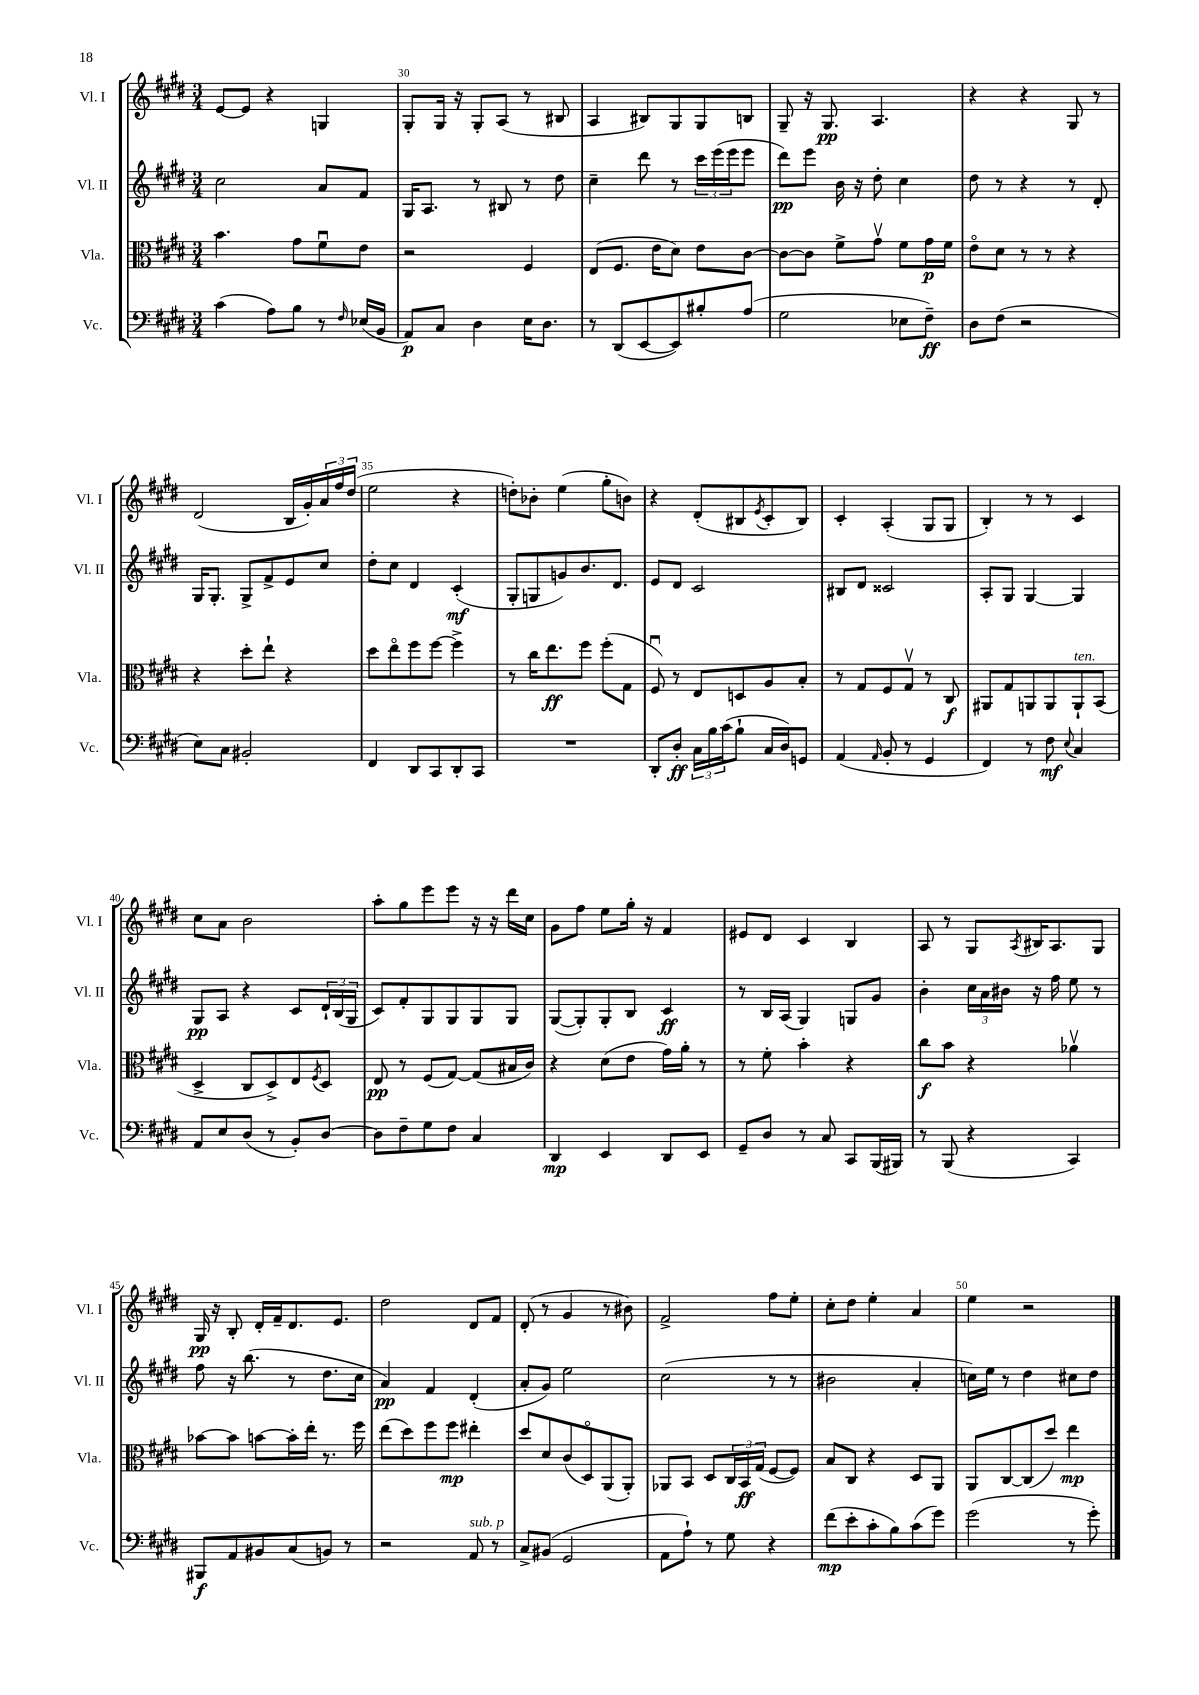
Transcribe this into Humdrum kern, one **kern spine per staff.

**kern	**dynam	**kern	**dynam	**kern	**dynam	**kern	**dynam
*part4	*part4	*part3	*part3	*part2	*part2	*part1	*part1
*staff4	*staff4	*staff3	*staff3	*staff2	*staff2	*staff1	*staff1
*I"Vc.	*	*I"Vla.	*	*I"Vl. II	*	*I"Vl. I	*
*I'Vc.	*	*I'Vla.	*	*I'Vl. II	*	*I'Vl. I	*
*clefF4	*	*clefC3	*	*clefG2	*	*clefG2	*
*k[f#c#g#d#]	*	*k[f#c#g#d#]	*	*k[f#c#g#d#]	*	*k[f#c#g#d#]	*
*M3/4	*	*M3/4	*	*M3/4	*	*M3/4	*
=29	=29	=29	=29	=29	=29	=29	=29
(4c#\	.	4.b\	.	2cc#\	.	[8e/L	.
.	.	.	.	.	.	8e/J]	.
8A\L)	.	.	.	.	.	4r	.
8B\J	.	8g#\L	.	.	.	.	.
8r	.	8f#u\	.	8a/L	.	4Gn/	.
16qqF#/	.	.	.	.	.	.	.
(16E-X/LL	.	8e\J	.	8f#/J	.	.	.
16BB/JJ	.	.	.	.	.	.	.
=30	=30	=30	=30	=30	=30	=30	=30
8AA/L)	p	2r	.	16G#/KL	.	8G#'/L	.
.	.	.	.	8.A/J	.	.	.
8C#/J	.	.	.	.	.	16G#/Jk	.
.	.	.	.	.	.	16r	.
4D#\	.	.	.	8r	.	8G#'/L	.
.	.	.	.	8B#X/	.	(8A/J	.
16E\KL	.	4F#/	.	8r	.	8r	.
8.D#\J	.	.	.	.	.	.	.
.	.	.	.	8dd#\	.	8B#X/	.
=31	=31	=31	=31	=31	=31	=31	=31
8r	.	(8E/L	.	4cc#~\	.	4A/	.
(8DD#/L	.	8.F#/J	.	.	.	.	.
[8EE/	.	.	.	8ddd#\	.	8B#X/L)	.
.	.	16e\KL	.	.	.	.	.
8EE/])	.	8d#\J)	.	8r	.	8G#/	.
8B#X'/	.	8e\L	.	24ccc#\LL	.	8G#/	.
.	.	.	.	(24eee\	.	.	.
.	.	.	.	24eee\J	.	.	.
(8A/J	.	[8c#\J	.	8eee\J	.	8Bn/J	.
=32	=32	=32	=32	=32	=32	=32	=32
2G#\	.	8c#\L_	.	8ddd#\L)	pp	8G#~/	.
.	.	8c#\J]	.	8eee\J	.	16r	.
.	.	.	.	.	.	8.G#/	pp
.	.	8f#^\L	.	16b\	.	.	.
.	.	.	.	16r	.	.	.
.	.	8g#v\J	.	8dd#'\	.	4.A/	.
8E-X\L	.	8f#\L	.	4cc#\	.	.	.
8F#~\J)	ff	16g#\L	p	.	.	.	.
.	.	16f#\JJ	.	.	.	.	.
=33	=33	=33	=33	=33	=33	=33	=33
8D#\L	.	8e\L	.	8dd#\	.	4r	.
(8F#\J	.	8d#\J	.	8r	.	.	.
2r	.	8r	.	4r	.	4r	.
.	.	8r	.	.	.	.	.
.	.	4r	.	8r	.	8G#/	.
.	.	.	.	8d#'/	.	8r	.
!!LO:LB:g=z
=34	=34	=34	=34	=34	=34	=34	=34
8E\L)	.	4r	.	16G#/KL	.	(2d#/	.
.	.	.	.	8.G#'/J	.	.	.
8C#\J	.	.	.	.	.	.	.
2BB#X'/	.	8dd#'\L	.	8G#^/L	.	.	.
.	.	8ee`\J	.	8f#^/	.	.	.
.	.	4r	.	8e/	.	16B/LL	.
.	.	.	.	.	.	16g#'/)	.
.	.	.	.	8cc#/J	.	24a/	.
.	.	.	.	.	.	24ff#/	.
.	.	.	.	.	.	(24dd#/JJ	.
=35	=35	=35	=35	=35	=35	=35	=35
4FF#/	.	8dd#\L	.	8dd#'\L	.	2ee\	.
.	.	8ee\	.	8cc#\J	.	.	.
8DD#/L	.	8ff#\	.	4d#/	.	.	.
8CC#/	.	[8ff#\J	.	.	.	.	.
8DD#'/	.	4ff#^\]	.	(4c#'/	mf	4r	.
8CC#/J	.	.	.	.	.	.	.
=36	=36	=36	=36	=36	=36	=36	=36
2.r	.	8r	.	8G#'/L	.	8ddn'\L)	.
.	.	16cc#\KL	.	8Gn/	.	8b-X'\J	.
.	.	8.ee\	ff	.	.	.	.
.	.	.	.	8gn/)	.	(4ee\	.
.	.	8ff#\J	.	8.b/	.	.	.
.	.	(8ff#'\L	.	.	.	8gg#'\L	.
.	.	.	.	8.d#/J	.	.	.
.	.	8G#\J	.	.	.	8bn\J)	.
=37	=37	=37	=37	=37	=37	=37	=37
8DD#'/L	.	8F#u/)	.	8e/L	.	4r	.
8D#'/J	ff	8r	.	8d#/J	.	.	.
24C#\LL	.	8E/L	.	2c#/	.	(8d#'/L	.
24B\	.	.	.	.	.	.	.
(24c#\J	.	.	.	.	.	.	.
8B`\J	.	8Dn/	.	.	.	8B#X/	.
.	.	.	.	.	.	8qe/	.
16C#/LL	.	8A/	.	.	.	8c#'/	.
16D#/J)	.	.	.	.	.	.	.
8GGn/J	.	8B'/J	.	.	.	8B#/J)	.
=38	=38	=38	=38	=38	=38	=38	=38
(4AA/	.	8r	.	8B#X/L	.	4c#'/	.
.	.	8G#/L	.	8d#/J	.	.	.
16qqAA/	.	.	.	.	.	.	.
8BB'/	.	8F#/	.	2c##X/	.	(4A'/	.
8r	.	8G#v/J	.	.	.	.	.
4GG#/	.	8r	.	.	.	8G#/L	.
.	.	8C#/	f	.	.	8G#/J	.
=39	=39	=39	=39	=39	=39	=39	=39
4FF#/)	.	8AA#X/L	.	8A'/L	.	4B'/)	.
.	.	8G#/	.	8G#/J	.	.	.
8r	.	8AAn/	.	[4G#/	.	8r	.
8F#\	mf	8AA/	.	.	.	8r	.
8qqE/	.	.	.	.	.	.	.
!	!	!LO:TX:a:i:t=ten.	!	!	!	!	!
4C#/	.	8AA`/	.	4G#/]	.	4c#/	.
.	.	(8BB/J	.	.	.	.	.
!!LO:LB:g=z
=40	=40	=40	=40	=40	=40	=40	=40
8AA/L	.	4D#^/	.	8G#/L	pp	8cc#\L	.
8E/	.	.	.	8A/J	.	8a\J	.
(8D#/J	.	8C#/L	.	4r	.	2b\	.
8r	.	8D#^/)	.	.	.	.	.
8BB'/L)	.	8E/	.	8c#/L	.	.	.
.	.	8qF#/	.	.	.	.	.
[8D#/J	.	8D#/J	.	24d#`/L	.	.	.
.	.	.	.	(24B/	.	.	.
.	.	.	.	24G#/JJ	.	.	.
=41	=41	=41	=41	=41	=41	=41	=41
8D#\L]	.	8E/	pp	8c#/L)	.	8aa'\L	.
8F#~\	.	8r	.	8f#'/	.	8gg#\	.
8G#\	.	(8F#/L	.	8G#/	.	8eee\	.
8F#\J	.	[8G#/J)	.	8G#/	.	8eee\J	.
4C#/	.	(8G#/L]	.	8G#/	.	16r	.
.	.	.	.	.	.	16r	.
.	.	16B#X/L	.	8G#/J	.	16ddd#\LL	.
.	.	16c#/JJ)	.	.	.	16cc#\JJ	.
=42	=42	=42	=42	=42	=42	=42	=42
4DD#/	mp	4r	.	([8G#/L	.	8g#\L	.
.	.	.	.	8G#'/])	.	8ff#\J	.
4EE/	.	(8d#\L	.	8G#'/	.	8ee\L	.
.	.	8e\J	.	8B/J	.	16gg#'\Jk	.
.	.	.	.	.	.	16r	.
8DD#/L	.	16g#\LL)	.	4c#/	ff	4f#/	.
.	.	16a'\JJ	.	.	.	.	.
8EE/J	.	8r	.	.	.	.	.
=43	=43	=43	=43	=43	=43	=43	=43
8GG#~/L	.	8r	.	8r	.	8e#X/L	.
8D#/J	.	8f#'\	.	16B/LL	.	8d#/J	.
.	.	.	.	(16A/JJ	.	.	.
8r	.	4b'\	.	4G#/)	.	4c#/	.
8C#/	.	.	.	.	.	.	.
8CC#/L	.	4r	.	8Gn/L	.	4B/	.
(16BBB/L	.	.	.	8g#/J	.	.	.
16BBB#X/JJ)	.	.	.	.	.	.	.
=44	=44	=44	=44	=44	=44	=44	=44
8r	.	8cc#\L	f	4b'\	.	8A/	.
(8BBB/	.	8b\J	.	.	.	8r	.
4r	.	4r	.	24cc#\LL	.	8G#/L	.
.	.	.	.	24a\	.	.	.
.	.	.	.	24b#X\JJ	.	.	.
.	.	.	.	.	.	8qA/	.
.	.	.	.	16r	.	16B#X/K	.
.	.	.	.	16ff#\	.	8.A/	.
4CC#/)	.	4a-Xv\	.	8ee\	.	.	.
.	.	.	.	8r	.	8G#/J	.
!!LO:LB:g=z
=45	=45	=45	=45	=45	=45	=45	=45
8BBB#X/L	f	[8b-X\L	.	8ff#\	.	16G#/	pp
.	.	.	.	.	.	16r	.
8AA/	.	8b-\J]	.	16r	.	8B'/	.
.	.	.	.	(8.bb\	.	.	.
8BB#X/	.	[8bn\L	.	.	.	16d#'/LL	.
.	.	.	.	.	.	16f#~/J	.
(8C#/	.	16b'\L]	.	8r	.	8.d#/	.
.	.	16ee'\JJ	.	.	.	.	.
8BBn/J)	.	8.r	.	8.dd#\L	.	.	.
.	.	.	.	.	.	8.e/J	.
8r	.	.	.	.	.	.	.
.	.	16ff#\	.	16cc#\Jk	.	.	.
=46	=46	=46	=46	=46	=46	=46	=46
2r	.	(8ee\L	.	4a/)	pp	2dd#\	.
.	.	8dd#\)	.	.	.	.	.
.	.	8ff#\	.	4f#/	.	.	.
.	.	8ff#\J	mp	.	.	.	.
!LO:TX:a:i:t=sub. p	!	!	!	!	!	!	!
8AA/	.	4ee#X'\	.	(4d#'/	.	8d#/L	.
8r	.	.	.	.	.	8f#/J	.
=47	=47	=47	=47	=47	=47	=47	=47
8C#^/L	.	8dd#/L	.	8a'/L	.	(8d#'/	.
(8BB#X/J	.	8d#/	.	8g#/J)	.	8r	.
2GG#/	.	(8c#/	.	2ee\	.	4g#/	.
.	.	8D#/)	.	.	.	.	.
.	.	(8AA/	.	.	.	8r	.
.	.	8AA'/J)	.	.	.	8b#X\)	.
=48	=48	=48	=48	=48	=48	=48	=48
8AA\L	.	8AA-X/L	.	(2cc#\	.	2f#^/	.
8A`\J)	.	8BB/J	.	.	.	.	.
8r	.	8D#/L	.	.	.	.	.
8G#\	.	24C#/L	.	.	.	.	.
.	.	24BB/	ff	.	.	.	.
.	.	(24G#/JJ	.	.	.	.	.
4r	.	[8F#/L	.	8r	.	8ff#\L	.
.	.	8F#/J])	.	8r	.	8ee'\J	.
=49	=49	=49	=49	=49	=49	=49	=49
(8f#\L	mp	8B/L	.	2b#X\	.	8cc#'\L	.
8e'\	.	8C#/J	.	.	.	8dd#\J	.
8c#'\	.	4r	.	.	.	4ee'\	.
8B\)	.	.	.	.	.	.	.
(8c#\	.	8D#/L	.	4a'/	.	4a/	.
8g#\J)	.	8AA/J	.	.	.	.	.
=50	=50	=50	=50	=50	=50	=50	=50
(2g#\	.	8AA/L	.	16ccn\LL)	.	4ee\	.
.	.	.	.	16ee\JJ	.	.	.
.	.	[8C#/	.	8r	.	.	.
.	.	(8C#/]	.	4dd#\	.	2r	.
.	.	8dd#/J)	.	.	.	.	.
8r	.	4ee\	mp	8cc#X\L	.	.	.
8g#'\)	.	.	.	8dd#\J	.	.	.
==	==	==	==	==	==	==	==
*-	*-	*-	*-	*-	*-	*-	*-
